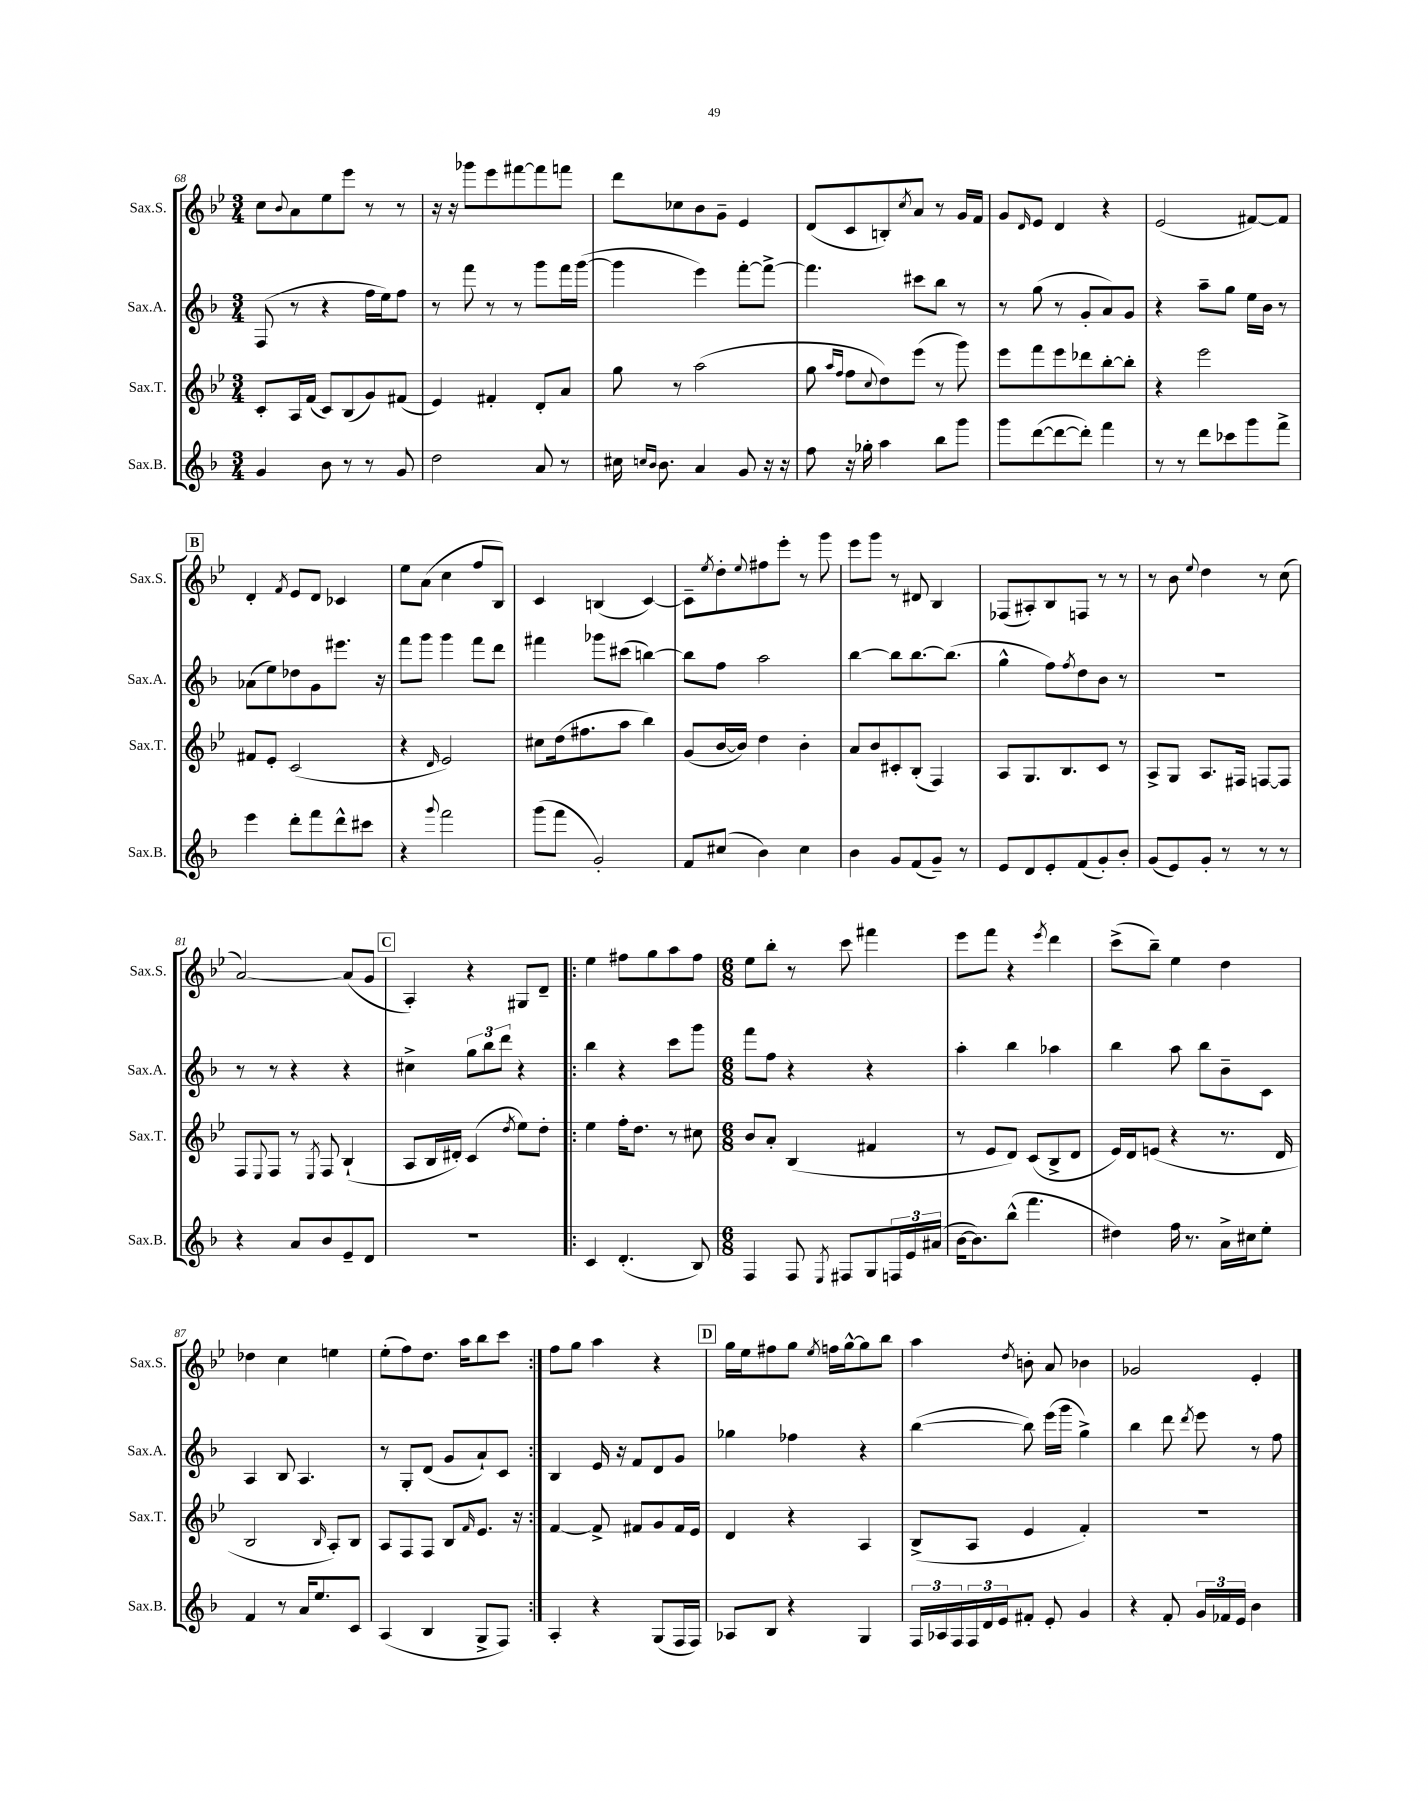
<<
\new StaffGroup <<
\new Staff = "s0" \with { instrumentName = "Sax.S." shortInstrumentName = "Sax.S." } {
    \clef treble \key bes \major \numericTimeSignature \time 3/4
    c''8 \appoggiatura { bes'8 } a'8 ees''8 ees'''8 r8 r8 |
    r16 r16 ges'''8 ees'''8 fis'''8~ fis'''8 f'''8 |
    d'''8 ces''8 bes'8 g'8-- ees'4 |
    d'8( c'8 b8-.) \acciaccatura { c''8 } a'8 r8 g'16 f'16 |
    g'8 \grace { d'16 } ees'8 d'4 r4 |
    ees'2( fis'8~) fis'8 |
    \mark \markup { \box "B" } d'4-. \acciaccatura { f'8 } ees'8 d'8 ces'4 |
    ees''8 a'8( c''4 f''8 bes8) |
    c'4 b4( c'4~) |
    c'8-- \acciaccatura { ees''8 } d''8-. \appoggiatura { ees''8 } fis''8 ees'''8-. r8 g'''8 |
    ees'''8 g'''8 r8 dis'8 bes4 |
    fes8( ais8-.) bes8 f8 r8 r8 |
    r8 bes'8 \appoggiatura { ees''8 } d''4 r8 c''8( |
    a'2~) a'8( g'8 |
    \mark \markup { \box "C" } a4-.) r4 gis8 d'8-- |
    \repeat volta 2 { ees''4 fis''8 g''8 a''8 fis''8 |
    \numericTimeSignature \time 6/8 ees''8 bes''8-. r8 c'''8 fis'''4 |
    ees'''8 f'''8 r4 \acciaccatura { ees'''8 } d'''4 |
    c'''8->( bes''8--) ees''4 d''4 |
    des''4 c''4 e''4 |
    ees''8-.( f''8) d''8. a''16 bes''8 c'''8 | }
    f''8 g''8 a''4 r4 |
    \mark \markup { \box "D" } g''16 ees''16 fis''8 g''8 \acciaccatura { ees''8 } f''16 g''16~-^ g''8 bes''8 |
    a''4 \acciaccatura { d''8 } b'8-. a'8 bes'4 |
    ges'2 ees'4-. \bar "|." |
}
\new Staff = "s1" \with { instrumentName = "Sax.A." shortInstrumentName = "Sax.A." } {
    \clef treble \key f \major \numericTimeSignature \time 3/4
    f8( r8 r4 f''16 e''16) f''8 |
    r8 f'''8 r8 r8 g'''8 f'''16 g'''16~( |
    g'''4 e'''4) f'''8~-. f'''8~-> |
    f'''4. cis'''8 bes''8 r8 |
    r8 g''8( r8 g'8-. a'8) g'8 |
    r4 a''8-- g''8 e''16 bes'16 r8 |
    \mark \markup { \box "B" } aes'8( e''8) des''8 g'8 eis'''8. r16 |
    f'''8 g'''8 g'''4 f'''8 d'''8 |
    fis'''4 ges'''8 cis'''8( b''4~) |
    b''8 f''8 a''2 |
    bes''4~ bes''8 bes''8.~ bes''8.( |
    g''4-^ f''8) \acciaccatura { f''8 } d''8 bes'8 r8 |
    R2. |
    r8 r8 r4 r4 |
    \mark \markup { \box "C" } cis''4-> \tuplet 3/2 { g''8 bes''8 d'''8 } r4 |
    \repeat volta 2 { bes''4 r4 c'''8 g'''8 |
    \numericTimeSignature \time 6/8 f'''8 f''8 r4 r4 |
    a''4-. bes''4 aes''4 |
    bes''4 a''8 bes''8 bes'8-- c'8 |
    a4 bes8 a4. |
    r8 g8-. d'8( g'8 a'8-!) c'8 | }
    bes4 e'16 r16 f'8 d'8 g'8 |
    \mark \markup { \box "D" } ges''4 fes''4 r4 |
    bes''4~( bes''8) e'''16( g'''16 g''4->) |
    bes''4 d'''8 \acciaccatura { d'''8 } e'''8 r8 f''8 \bar "|." |
}
\new Staff = "s2" \with { instrumentName = "Sax.T." shortInstrumentName = "Sax.T." } {
    \clef treble \key bes \major \numericTimeSignature \time 3/4
    c'8-. a16 f'16( c'8) bes8( g'8) fis'8( |
    ees'4) fis'4-. d'8-. a'8 |
    g''8 r8 a''2( |
    g''8 \grace { a''16 f''16 } f''8 \appoggiatura { c''8 } d''8) ees'''8( r8 g'''8) |
    ees'''8 f'''8 ees'''8 des'''8 bes''8~-. bes''8-. |
    r4 ees'''2 |
    \mark \markup { \box "B" } fis'8 ees'8-. c'2( |
    r4 \grace { d'16 } ees'2) |
    cis''8 d''16( fis''8. a''8 bes''4) |
    g'8( bes'16~ bes'16) d''4 bes'4-. |
    a'8 bes'8 cis'8-. bes8-.( f4) |
    a8 g8. bes8. c'8 r8 |
    a8-> g8 a8. fis16 f8~ f8 |
    f8 \appoggiatura { ees8 } f8 r8 \acciaccatura { ees8 } f8 bes4-!( |
    \mark \markup { \box "C" } a8 bes16 dis'16-.) c'4( \acciaccatura { d''8 } ees''8) d''8-. |
    \repeat volta 2 { ees''4 f''16-. d''8. r8 cis''8 |
    \numericTimeSignature \time 6/8 bes'8 a'8-. bes4( fis'4 |
    r8 ees'8 d'8) c'8( bes8-> d'8 |
    ees'16) d'16 e'8( r4 r8. d'16 |
    bes2 \grace { bes16 } a8-.) bes8 |
    a8 f8 f8 bes8 \grace { f'16 } ees'8. r16 | }
    f'4~ f'8-> fis'8 g'8 fis'16 ees'16 |
    \mark \markup { \box "D" } d'4 r4 a4 |
    bes8->( a8 ees'4 f'4-.) |
    R2. \bar "|." |
}
\new Staff = "s3" \with { instrumentName = "Sax.B." shortInstrumentName = "Sax.B." } {
    \clef treble \key f \major \numericTimeSignature \time 3/4
    g'4 bes'8 r8 r8 g'8 |
    d''2 a'8 r8 |
    cis''16 \grace { c''16 bes'16 } bes'8. a'4 g'8 r16 r16 |
    f''8 r16 ges''16-. a''4 bes''8 g'''8 |
    g'''8 d'''8~( d'''8~ d'''8-.) f'''4 |
    r8 r8 d'''8 ces'''8 g'''8 f'''8-> |
    \mark \markup { \box "B" } e'''4 d'''8-. f'''8 d'''8-^ cis'''8 |
    r4 \appoggiatura { g'''8 } f'''2 |
    g'''8( f'''8 g'2-.) |
    f'8 cis''8( bes'4) cis''4 |
    bes'4 g'8 f'8( g'8--) r8 |
    e'8 d'8 e'8-. f'8( g'8-.) bes'8-. |
    g'8( e'8) g'8-. r8 r8 r8 |
    r4 a'8 bes'8 e'8-- d'8 |
    \mark \markup { \box "C" } R2. |
    \repeat volta 2 { c'4 d'4.-.( bes8) |
    \numericTimeSignature \time 6/8 f4 f8 \acciaccatura { e8 } fis8 g8 \tuplet 3/2 { f16 e'16 ais'16( } |
    bes'16~ bes'8.) bes''8-^( f'''4. |
    dis''4) f''16 r8. a'16-> cis''16 e''8-. |
    f'4 r8 a'16 e''8. c'8 |
    a4( bes4 g8-> f8) | }
    a4-. r4 g8( f16 f16) |
    \mark \markup { \box "D" } aes8 bes8 r4 g4 |
    \tuplet 3/2 { f16 aes16 f16 } \tuplet 3/2 { f16 d'16 e'16 } fis'8-. e'8-. g'4 |
    r4 f'8-. \tuplet 3/2 { g'16 fes'16 e'16 } bes'4 \bar "|." |
}
>>
>>
\layout { \context { \Score currentBarNumber = #68 } }
